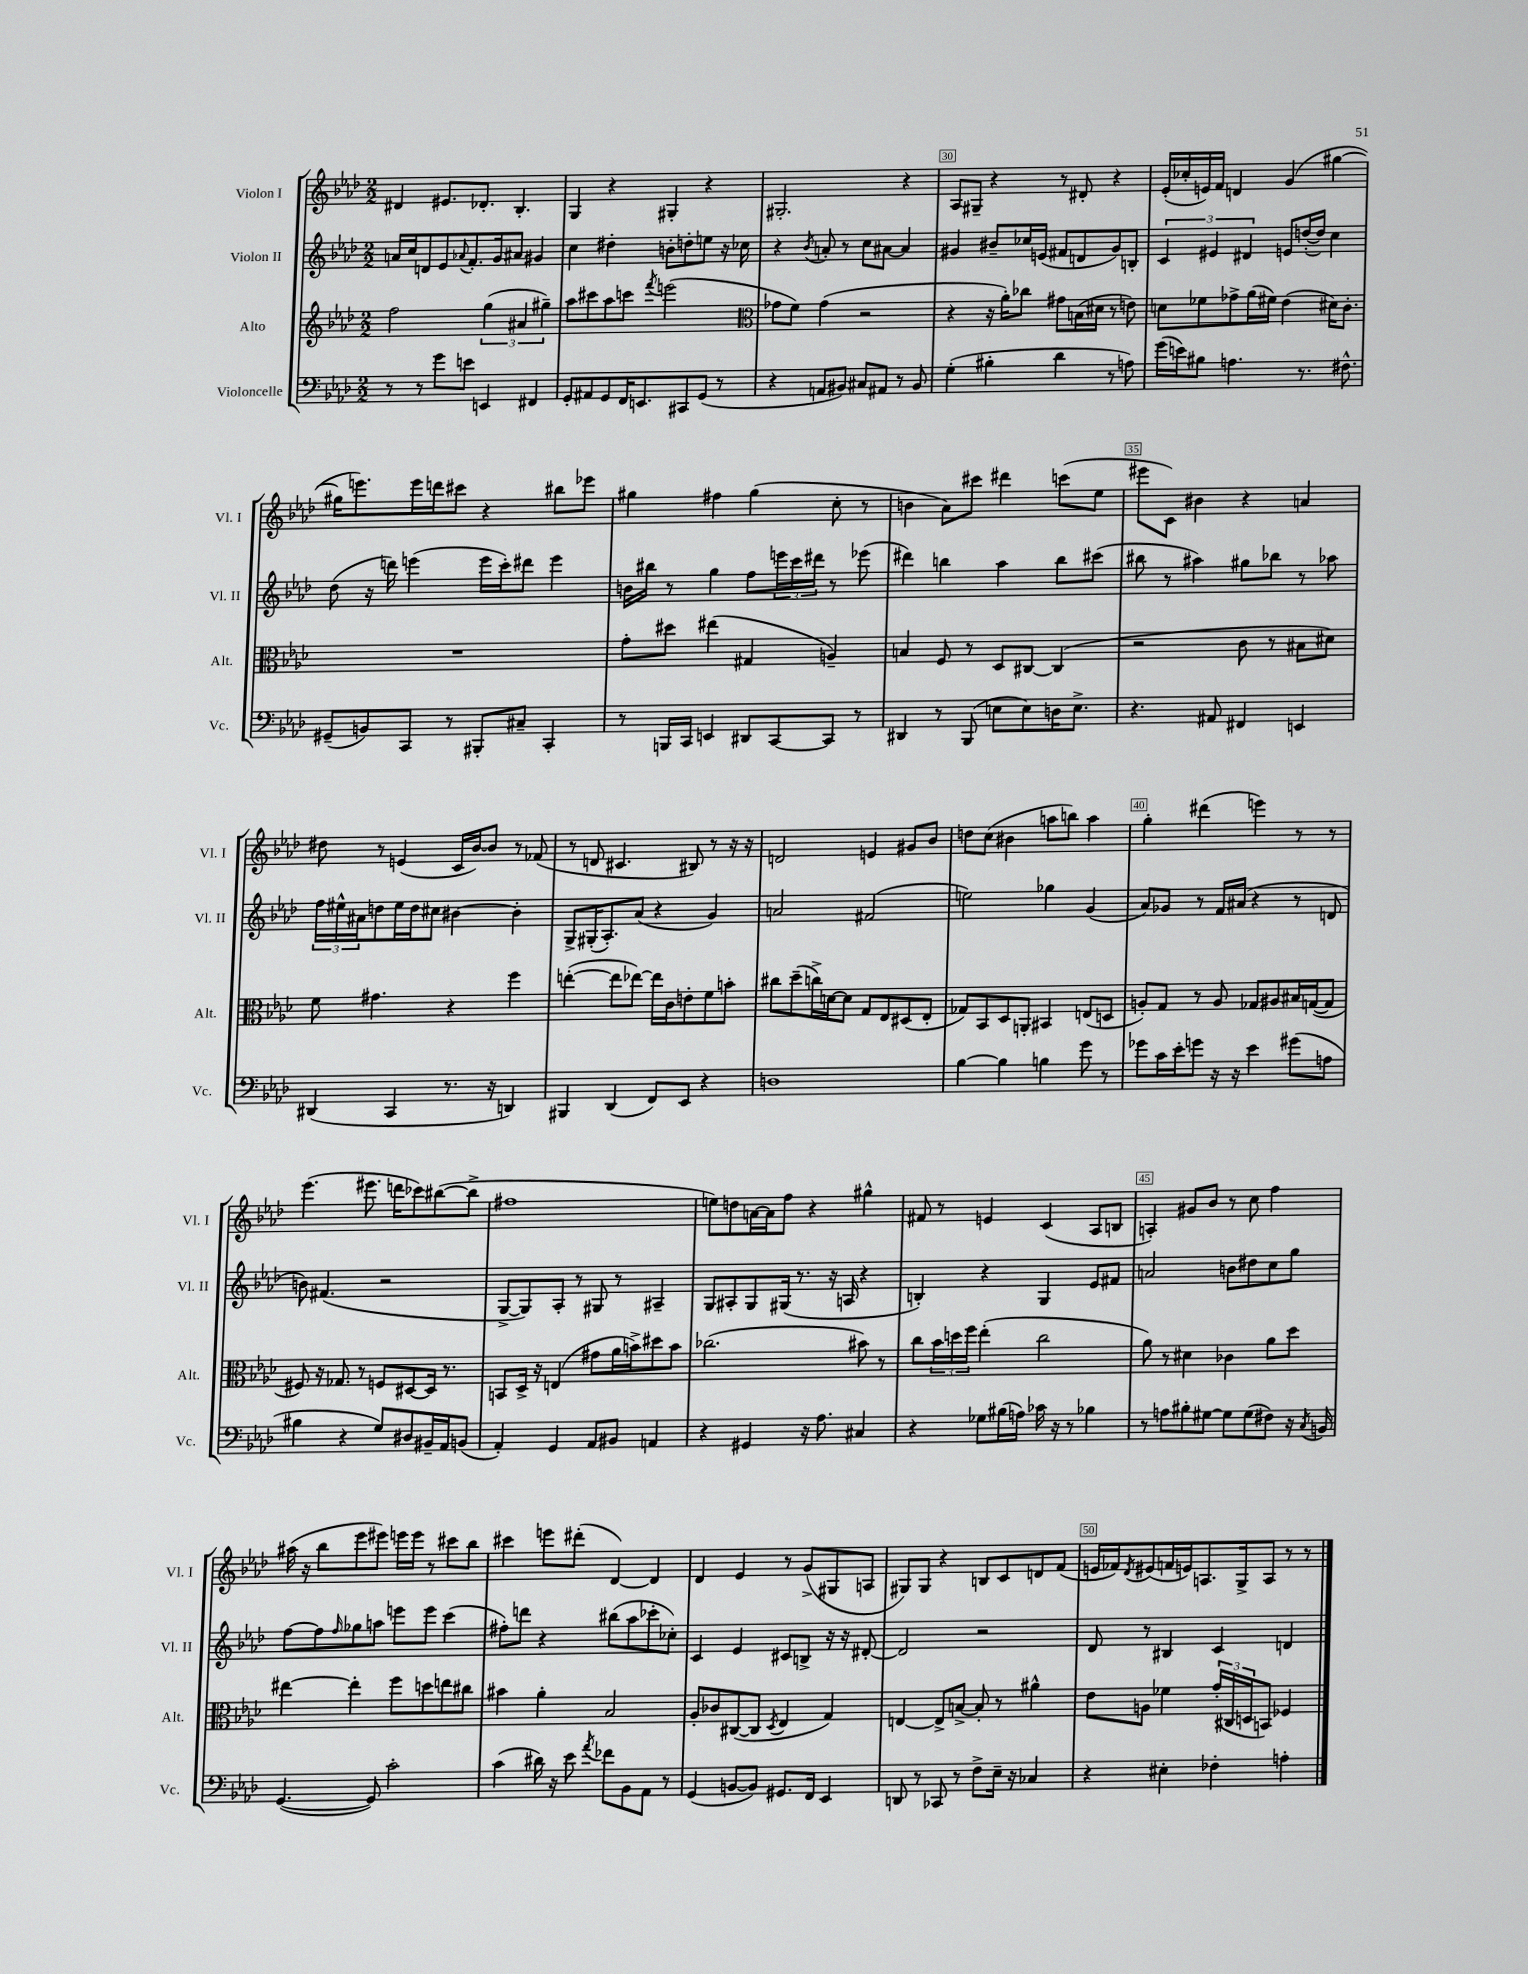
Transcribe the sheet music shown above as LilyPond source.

<<
\new StaffGroup <<
\new Staff = "s0" \with { instrumentName = "Violon I" shortInstrumentName = "Vl. I" } {
    \clef treble \key aes \major \numericTimeSignature \time 2/2
    dis'4 eis'8. des'8.-. bes4.-. |
    g4 r4 gis4-. r4 |
    gis2.-. r4 |
    aes8 gis8-- r4 r8 dis'8-. r4 |
    ees'16-.( ces''16-. e'16) f'16 d'4 g'4( gis''4~ |
    gis''16 e'''8.) e'''16 d'''16 cis'''8 r4 bis''8 ees'''8 |
    gis''4 fis''4 gis''4( c''8-. r8 |
    b'4 aes'8) cis'''8 dis'''4 c'''8( ees''8 |
    eis'''8 c'8) bis'4 r4 a'4 |
    dis''8 r8 e'4( c'16 bes'16~) bes'8 r8 fes'8( |
    r8 d'8 cis'4. bis8) r8 r16 r16 |
    d'2 e'4 gis'8 bes'8 |
    d''8 c''8( bis'4 a''8 b''8) a''4 |
    g''4-. dis'''4( e'''4) r8 r8 |
    ees'''4.( eis'''8. d'''16 ces'''8) bis''8~( bis''8-> |
    fis''1 |
    e''8) d''8 a'16~ a'16 f''8 r4 gis''4-^ |
    fis'8 r8 e'4 c'4( aes8 b8 |
    a4-.) gis'8 bes'8 r8 c''8 f''4 |
    ais''16( r16 bes''8 ees'''8 eis'''8) e'''16 e'''16 r8 cis'''8 bes''8 |
    cis'''4 e'''8 dis'''8-.( des'4~) des'4 |
    des'4 ees'4 r8 g'8->( gis8 a8 |
    gis8) gis8 r4 b8 c'8 d'8 f'8( |
    e'16 fes'16) \acciaccatura { des'8 } eis'8( f'16 e'16) a8. g16-> a8 r8 r8 \bar "|." |
}
\new Staff = "s1" \with { instrumentName = "Violon II" shortInstrumentName = "Vl. II" } {
    \clef treble \key aes \major \numericTimeSignature \time 2/2
    a'16 c''16 d'8 ees'8 \appoggiatura { aes'8 } f'8.-. g'16 ais'8 gis'4 |
    c''4 dis''4-. b'8-. d''8-. e''8 r16 ces''16 |
    r4 \acciaccatura { bes'8 } a'8-. r8 c''8 ais'8~ ais'4 |
    gis'4 bis'8-- ces''16 e'16( fis'8 d'8 gis'8) b8-. |
    \tuplet 3/2 { c'4 eis'4 dis'4 } e'8 d''16~-.( d''16) c''4 |
    des''8( r16 d'''16) e'''4( e'''16 c'''16-.) dis'''8 e'''4 |
    b'16 bis''16 r8 g''4 f''8 \tuplet 3/2 { e'''16 c'''16 dis'''16 } r8 ees'''8( |
    dis'''4) b''4 aes''4 b''8 cis'''8( |
    bis''8 r8 ais''4) gis''8 bes''8 r8 aes''8 |
    \tuplet 3/2 { f''16 eis''16-^ ais'16 } d''8 eis''16 d''16 cis''8 bis'4~ bis'4-. |
    g8-> gis16-.( aes8.-.) aes'8( r4 g'4) |
    a'2 fis'2( |
    e''2) ges''4 g'4( |
    aes'8) ges'8 r8 f'16 ais'16( r4 r8 d'8 |
    b'8) fis'4.( r2 |
    g8~-> g8) aes8-. r8 gis8 r8 ais4-- |
    g8 ais8-. g8 gis16( r8. r16 a16 r4 |
    b4-.) r4 g4 ees'8 fis'8 |
    a'2 b'8 dis''8 c''8 g''8 |
    f''8~ f''8 \grace { f''16 } ges''8 a''8 e'''8 e'''8 c'''4( |
    fis''8-.) d'''8 r4 bis''8( aes''8 ces'''8-. ces''8-.) |
    c'4 ees'4 cis'8 b8-> r16 r16 dis'8~-. |
    dis'2 r2 |
    des'8 r8 bis4 c'4 d'4 \bar "|." |
}
\new Staff = "s2" \with { instrumentName = "Alto" shortInstrumentName = "Alt." } {
    \clef treble \key aes \major \numericTimeSignature \time 2/2
    f''2 \tuplet 3/2 { g''4( ais'4 gis''4--) } |
    aes''8 cis'''8 aes''8 c'''8 \acciaccatura { f'''8 } e'''2( |
    \clef alto ges'8 f'8) ges'4( r2 |
    r4 r16 aes'16-.) ces''8 gis'8 b16( dis'16 r8 e'8) |
    d'8 fes'8 ges'8-> aes'16( fis'16) ees'4( dis'16) c'8.-. |
    R1 |
    g'8-. dis''8 eis''4( gis4 a4--) |
    b4 f8 r8 des8 cis8~ cis4( |
    r2 c'8 r8 bis8 dis'8) |
    f'8 gis'4. r4 f''4 |
    e''4~-.( e''8 ees''8~) ees''16 c'16 e'8-. f'8 b'8-. |
    cis''8 des''8--( c''16->) d'16~ d'8 g8 ees8 dis8( ees8-. |
    ges8) bes,8 des8 a,8-. bis,4 e8( d8 |
    a8-.) g8 r8 a8 ges8 ais8 bis16 g16~( g8 |
    fis8) r16 ges8. r8 f8 dis8~ dis16 r8. |
    b,8 des16-> r16 e4( gis'8 aes'16 b'16->) dis''8 b'8 |
    ces''2.( bis'8) r8 |
    c''8 \tuplet 3/2 { bes'16 d''16 f''16 } ees''4-.( c''2 |
    aes'8) r8 dis'4 ces'4 aes'8 des''8 |
    eis''4~ eis''4-. f''8 d''8 e''8 cis''8 |
    bis'4 aes'4-. bes2 |
    aes8-. ces'8 cis8~( cis8 \acciaccatura { des8 } ees4 g4) |
    e4~ e8-> b8~-> b8-. r8 ais'4-^ |
    ees'8 a8 fes'4 \tuplet 3/2 { g'16-.( cis16 d16 } b,8) fes4 \bar "|." |
}
\new Staff = "s3" \with { instrumentName = "Violoncelle" shortInstrumentName = "Vc." } {
    \clef bass \key aes \major \numericTimeSignature \time 2/2
    r8 r8 g'8 e'8 e,4 fis,4 |
    g,8-. ais,8 g,8 f,16 e,8. cis,8 g,8( r8 |
    r4 a,8 bis,8) cis8 ais,8 r8 bis,8 |
    g4-.( bis4-. des'4 r8 a8) |
    g'16( e'16) bis8 a4. r8. fis8.-^ |
    gis,8--( b,8) c,8 r8 bis,,8-. cis8-- c,4-. |
    r8 b,,16 c,16 e,4 dis,8 c,8~ c,8 r8 |
    dis,4 r8 bes,,8( e8 e8) d16 e8.-> |
    r4. ais,8 fis,4 e,4 |
    dis,4( c,4 r8. r16 d,4) |
    bis,,4 des,4( f,8) ees,8 r4 |
    d1 |
    bes4~ bes4 b4 g'8 r8 |
    ges'8 c'16 ees'16-. g'8 r16 r16 ees'4 gis'8( a8 |
    bis4 r4 g8) dis8 bis,16-- aes,16 b,8( |
    aes,4-.) g,4 aes,8 bis,8 a,4 |
    r4 gis,4 r16 aes8. cis4 |
    r4 ges8 bis16( a16) ces'16 r16 r8 bes4 |
    r8 a8 bis8-. gis8~ gis8 gis8( fis8) r16 \acciaccatura { c8 } b,16 |
    g,4.~( g,8) c'2-. |
    c'4( dis'16) r16 ees'8 \acciaccatura { aes'8 } fes'8 bes,8 aes,8 r8 |
    g,4( b,8~ b,8) gis,8. f,16 ees,4 |
    d,8 r8 ces,8 r8 f8-> ees16-- r16 ces4 |
    r4 eis4-. fes4-. a4-. \bar "|." |
}
>>
>>
\layout { \context { \Score currentBarNumber = #27 \override BarNumber.break-visibility = ##(#f #t #t) barNumberVisibility = #(every-nth-bar-number-visible 5) \override BarNumber.stencil = #(make-stencil-boxer 0.1 0.3 ly:text-interface::print) } }
